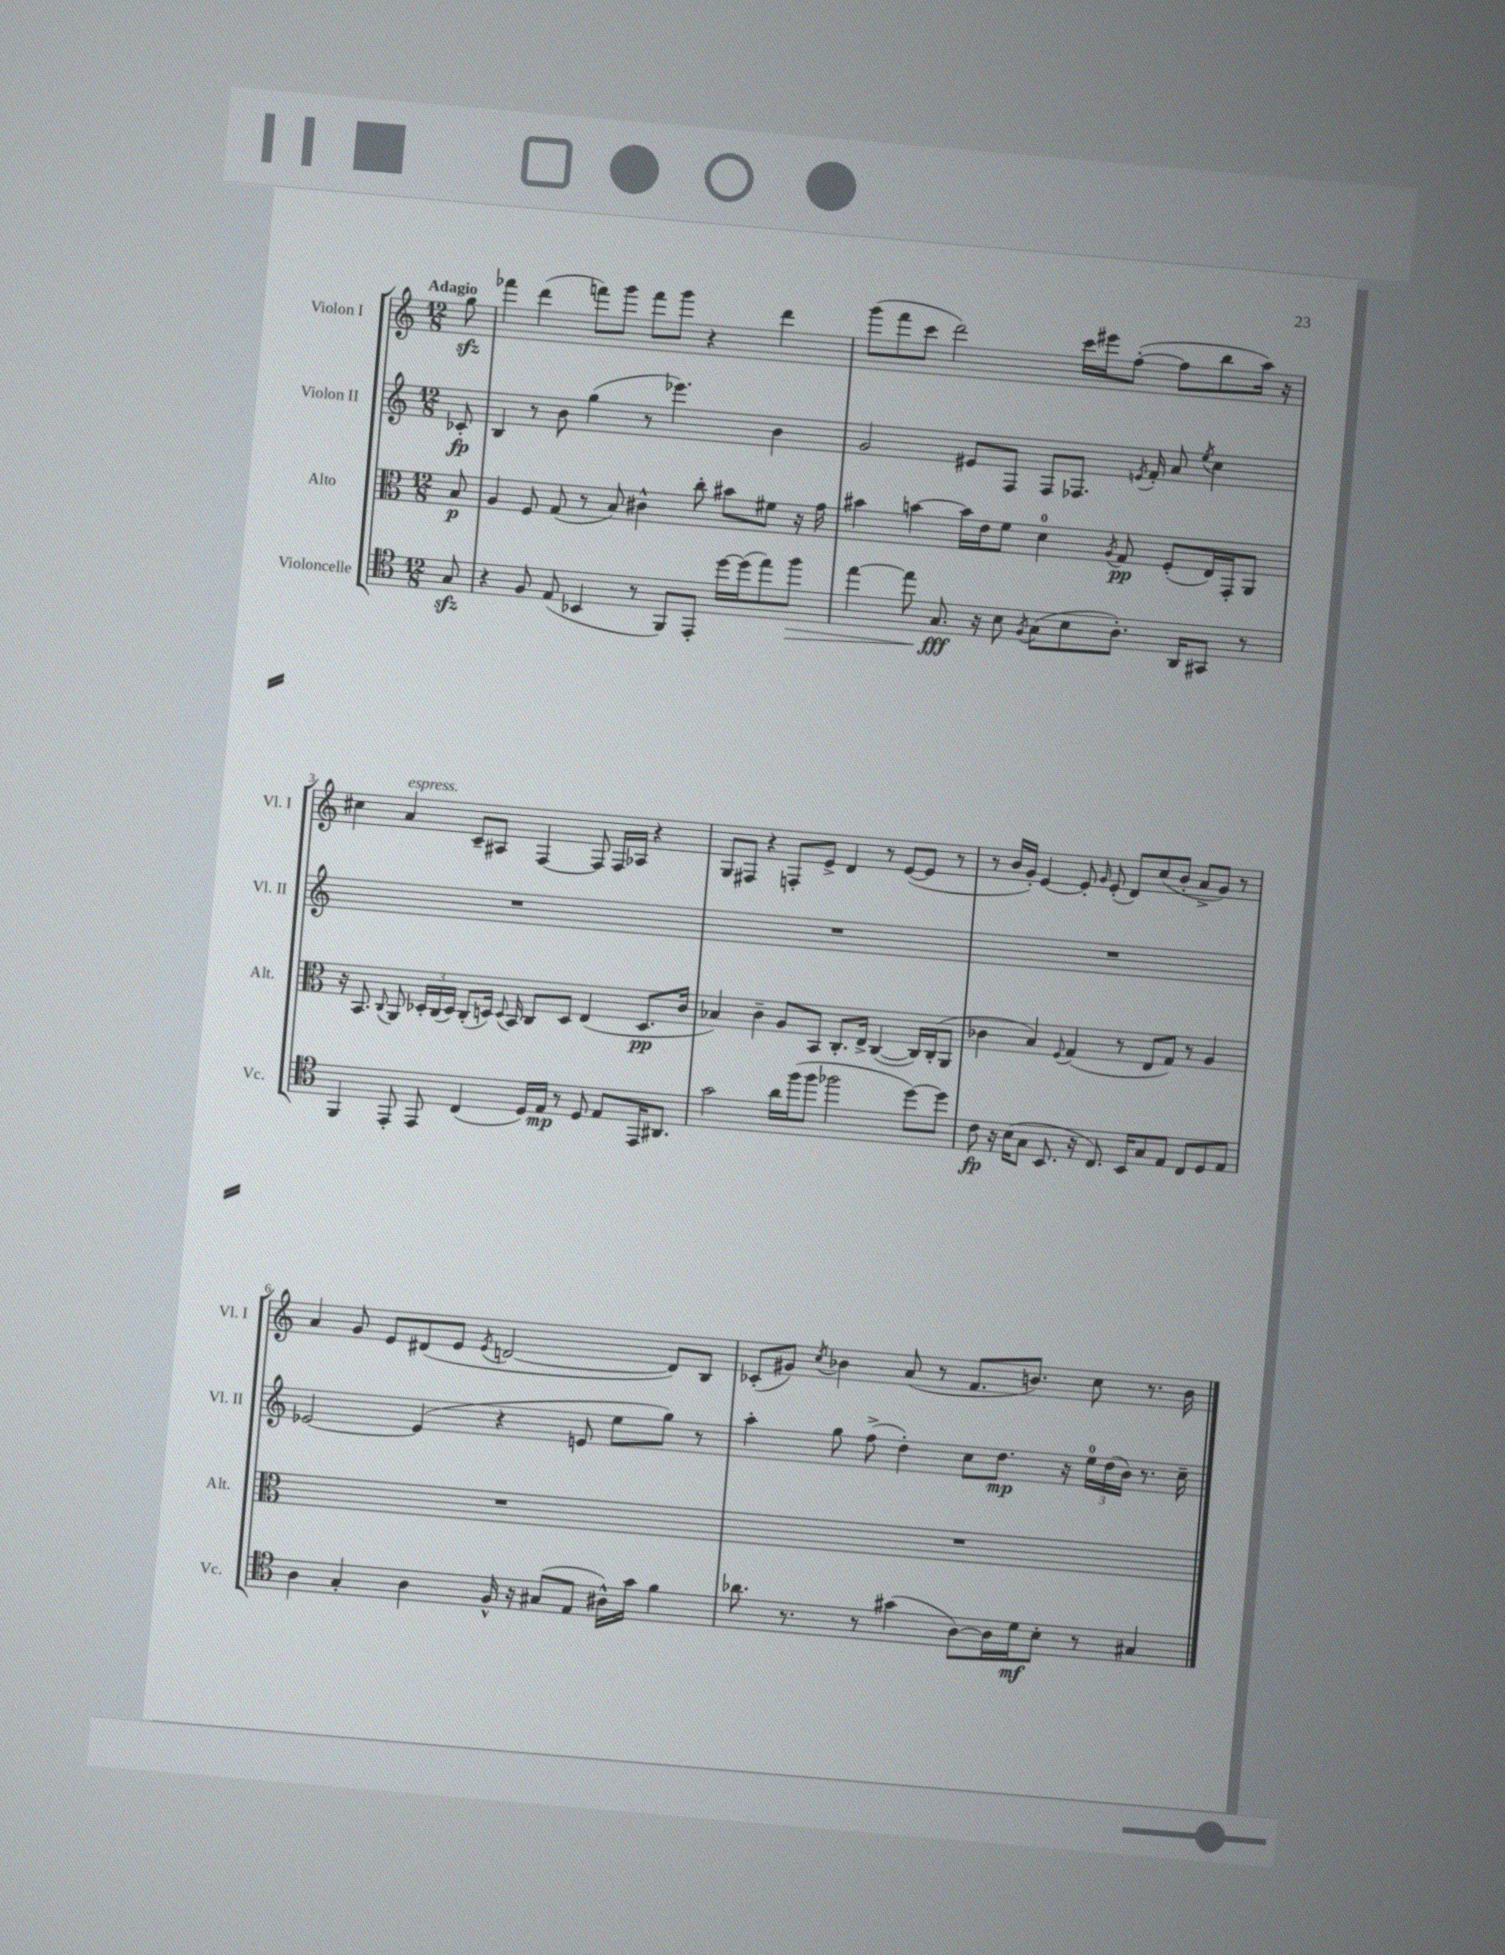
<<
\new StaffGroup <<
\new Staff = "s0" \with { instrumentName = "Violon I" shortInstrumentName = "Vl. I" } {
    \clef treble \key c \major \numericTimeSignature \time 12/8 \partial 8 \tempo "Adagio"
    \autoBeamOff g''8\sfz |
    fes'''4 d'''4( f'''8[) g'''8] f'''8[ g'''8] r4 d'''4 |
    g'''8[( f'''8 c'''8] d'''2) c'''16[ eis'''16 f''8]~-.( f''8[ b''8 a''16]) r16 |
    cis''4 a'4^\markup { \italic "espress." } c'8[-- ais8] f4~ f8 f16[ aes16] r4 |
    g8[ fis8] r4 f8[-. e'8]-> d'4 r8 e'8[~( e'8] r8 |
    r8 b'16[ g'16]-.) e'4~ e'8-. \grace { g'16 } e'8-.( d'8[) c''8( b'8]-. a'8[-> g'8]) r8 |
    a'4 g'8 e'8[ dis'8( e'8] \acciaccatura { e'8 } d'2~ d'8[) b8] |
    ces'8[-.( gis'8]) \acciaccatura { c''8 } bes'4 a'8( r8 f'8.[ b'8.]) c''8 r8. b'16 \bar "|." |
}
\new Staff = "s1" \with { instrumentName = "Violon II" shortInstrumentName = "Vl. II" } {
    \clef treble \key c \major \numericTimeSignature \time 12/8 \partial 8
    \autoBeamOff ces'8-.\fp |
    b4 r8 b'8 g''4( r8 ees'''4.) b'4 |
    g'2 eis'8[ f8] f8[ fes8.] \acciaccatura { e'8 } f'16-. a'8 \acciaccatura { e''8 } c''4 |
    R1. |
    R1. |
    R1. |
    ees'2~ ees'4( r4 e'8 e''8[ g''8]) r8 |
    a''4-. g''8 f''8->( d''4-.) c''8[ d''8.]\mp r16 \tuplet 3/2 { e''16[-0 d''16( b'16]) } r8. c''16-- \bar "|." |
}
\new Staff = "s2" \with { instrumentName = "Alto" shortInstrumentName = "Alt." } {
    \clef alto \key c \major \numericTimeSignature \time 12/8 \partial 8
    \autoBeamOff b8\p |
    a4 f8 g8( r8 b8) cis'4-^ c''8-. bis'8[ fis'8] r16 g'16 |
    bis'4 b'4~ b'16[ e'16 f'8] d'4-0 \acciaccatura { a8 } g8\pp f8[-.( e16) g,16-. a,8] |
    r16 b,8. \appoggiatura { c8 } a,8 \tuplet 3/2 { des16[-. c16( des16]) } c8[-.( d16]) \appoggiatura { d8 } b,16 c8[ d8] e4( d8.[\pp c'16] |
    bes4) c'4-- a8[ b,8] c8.[-. e16]-> c4~( c16[) c16-.( a,8] |
    ces'4 b4) \appoggiatura { f8 } g4( r8 e8[ g8]) r8 a4 |
    R1. |
    R1. \bar "|." |
}
\new Staff = "s3" \with { instrumentName = "Violoncelle" shortInstrumentName = "Vc." } {
    \clef tenor \key c \major \numericTimeSignature \time 12/8 \partial 8
    \autoBeamOff g8\sfz |
    r4 f8 e8( bes,4 r8 f,8[) e,8]-. d''16[~ d''16( e''8) f''8]\> |
    e''4~ e''8 g8.\fff\! r16 b8 \acciaccatura { f8 } g8[( b8 a8.]-.) a,16[ gis,8] r8 |
    f,4 e,8-. e,8 c4( d16[) e16]\mp r8 d8 e8[ e,16 ais,8.] |
    g'2 a'16[ f''16( f''8] fes''2 d''8[~) d''8] |
    c'8\fp r16 b16[( g8] b,8. r16 c8.) b,16[ g8 e8] c8[ d8 e8] |
    a4 g4-. a4 f16-^ r16 gis8[( e8] ais16[-^) g'16] f'4 |
    aes'8. r8. r8 gis'4( a8[~) a16 d'16\mf b8]-. r8 gis4 \bar "|." |
}
>>
>>
